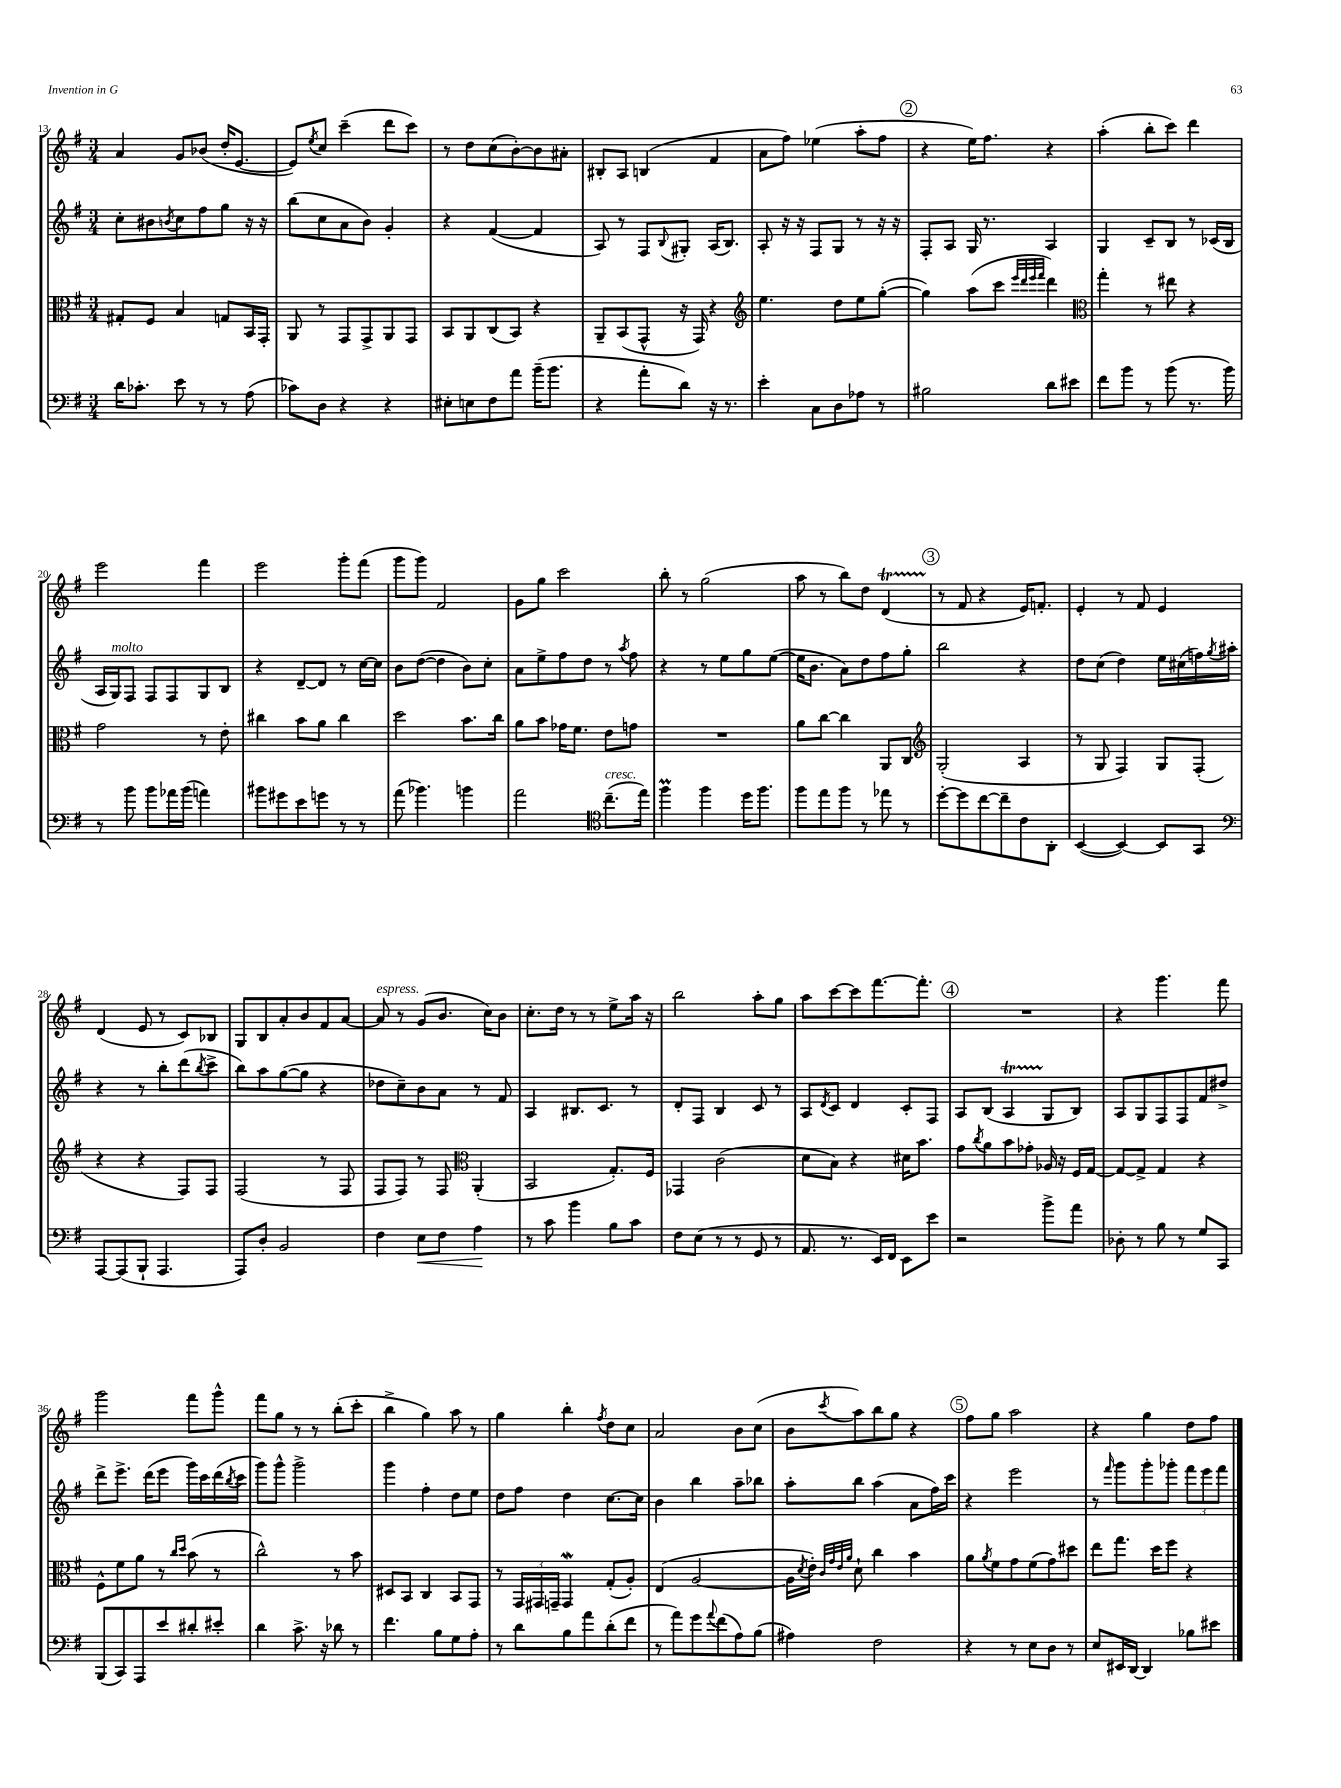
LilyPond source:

<<
\new StaffGroup <<
\new Staff = "s0" {
    \clef treble \key g \major \numericTimeSignature \time 3/4
    a'4 g'8 bes'8( d''16-. e'8.~ |
    e'8) \acciaccatura { e''8 } c''8 c'''4--( d'''8 c'''8) |
    r8 d''8 c''8( b'8~-.) b'8 ais'8-. |
    bis8-. a8 b4( fis'4 |
    a'8 fis''8) ees''4( a''8-. fis''8 |
    \mark \markup { \circle "2" } r4 e''16) fis''8. r4 |
    a''4-.( b''8-. c'''8) d'''4 |
    e'''2 fis'''4 |
    e'''2 g'''8-. fis'''8( |
    g'''8 g'''8) fis'2 |
    g'8 g''8 c'''2 |
    b''8-. r8 g''2( |
    a''8 r8 b''8) d''8 d'4\startTrillSpan( |
    \mark \markup { \circle "3" } r8\stopTrillSpan fis'8 r4 e'16) f'8.-. |
    e'4-. r8 fis'8 e'4 |
    d'4( e'8 r8 c'8) bes8 |
    g8 b8 a'8-. b'8 fis'8 a'8~ |
    a'8^\markup { \italic "espress." } r8 g'8( b'8. c''16) b'8 |
    c''8.-. d''16 r8 r8 e''8-> a''16 r16 |
    b''2 a''8-. g''8 |
    a''8 c'''8~ c'''8 fis'''8.~ fis'''8.-. |
    \mark \markup { \circle "4" } R2. |
    r4 g'''4. fis'''8 |
    g'''2 fis'''8 g'''8-^ |
    fis'''8 g''8 r8 r8 b''8-.( c'''8-. |
    b''4-> g''4) a''8 r8 |
    g''4 b''4-. \acciaccatura { fis''8 } d''8 c''8 |
    a'2 b'8 c''8( |
    b'8 \acciaccatura { c'''8 } a''8) b''8 g''8 r4 |
    \mark \markup { \circle "5" } fis''8 g''8 a''2 |
    r4 g''4 d''8 fis''8 \bar "|." |
}
\new Staff = "s1" {
    \clef treble \key g \major \numericTimeSignature \time 3/4
    c''8-. bis'8 \acciaccatura { b'8 } c''8 fis''8 g''8 r16 r16 |
    b''8( c''8 a'8 b'8) g'4-. |
    r4 fis'4~( fis'4 |
    a8) r8 fis8 \appoggiatura { b8 } gis8-. a16( b8.) |
    a8-. r16 r16 fis8 g8 r8 r16 r16 |
    \mark \markup { \circle "2" } fis8-. a8 g16 r8. a4 |
    g4 c'8-- b8 r8 ces'16( b16 |
    a16 g16^\markup { \italic "molto" }) fis8 fis8 fis8 g8 b8 |
    r4 d'8~-- d'8 r8 c''16~ c''16 |
    b'8 d''8~( d''4 b'8) c''8-. |
    a'8 e''8-> fis''8 d''8 r8 \acciaccatura { a''8 } fis''8 |
    r4 r8 e''8 g''8 e''8~( |
    e''16 b'8. a'8) d''8 fis''8 g''8-. |
    \mark \markup { \circle "3" } b''2 r4 |
    d''8 c''8( d''4) e''16 cis''16( f''16) \acciaccatura { g''8 } ais''16-. |
    r4 r8 b''8-. d'''8( \acciaccatura { b''8 } c'''8-> |
    b''8) a''8 g''8~( g''8 r4 |
    des''8 c''8--) b'8 a'8 r8 fis'8 |
    a4 bis8. c'8. r8 |
    d'8-. fis8 b4 c'8 r8 |
    a8 \acciaccatura { d'8 } c'8 d'4 c'8-. fis8 |
    \mark \markup { \circle "4" } a8 b8( a4\startTrillSpan g8\stopTrillSpan b8) |
    a8 g8 fis8 fis8 fis'8 dis''8-> |
    d'''8-> e'''8.-> d'''16( e'''8 g'''16) c'''16 d'''16( \acciaccatura { b''8 } c'''16 |
    g'''8) g'''8-^ g'''2-> |
    g'''4 fis''4-. d''8 e''8 |
    d''8 fis''8 d''4 c''8.~ c''16 |
    b'4 b''4 a''8-- bes''8 |
    a''8-. b''8 a''4( a'8 fis''16) c'''16 |
    \mark \markup { \circle "5" } r4 e'''2 |
    r8 \grace { fis'''16 } g'''8 g'''8-. ges'''8-. \tuplet 3/2 { fis'''8 e'''8 fis'''8 } \bar "|." |
}
\new Staff = "s2" {
    \clef alto \key g \major \numericTimeSignature \time 3/4
    gis8-. fis8 b4 g8 b,16 g,16-. |
    a,8 r8 g,8 g,8-> a,8 g,8 |
    b,8 a,8 c8( b,8) r4 |
    a,8-- b,8( g,8-^ r16 g,16) r4 |
    \clef treble e''4. d''8 e''8 g''8~-.( |
    \mark \markup { \circle "2" } g''4) a''8( c'''8 \grace { e'''32 d'''32 e'''32 fis'''32 } d'''4) |
    \clef alto g''4-. r8 eis''8 r4 |
    g'2 r8 e'8-. |
    cis''4 b'8 a'8 cis''4 |
    d''2 b'8. c''16 |
    a'8 b'8 ges'16 fis'8. e'8 g'8 |
    R2. |
    a'8 c''8~ c''4 a,8 c8 |
    \mark \markup { \circle "3" } \clef treble g2-.( a4 |
    r8 g8 fis4) g8 fis8-.( |
    r4 r4 fis8) fis8 |
    fis2( r8 fis8 |
    fis8 fis8) r8 fis8 \clef alto a,4-.( |
    b,2 g8.-.) fis16 |
    ges,4 c'2( |
    d'8 b8) r4 dis'16 b'8. |
    \mark \markup { \circle "4" } g'8 \acciaccatura { c''8 } a'8 b'8 ges'8-. aes16 r16 fis16 g16~ |
    g8~ g8-> g4 r4 |
    fis8-^ fis'8 a'8 r8 \grace { c''16 d''16 } b'8( r8 |
    c''2-^) r8 b'8 |
    dis8 b,8 c4 b,8 g,8 |
    r8 \tuplet 3/2 { g,16 gis,16 g,16-- } g,4\mordent g8-.( a8-.) |
    e4( a2~ |
    a16 \acciaccatura { d'8 } e'16-.) \grace { c'32 g'32 e'32 a'32 } d'8-! c''4 b'4 |
    \mark \markup { \circle "5" } a'8 \acciaccatura { a'8 } fis'8 g'8 fis'8( g'8) dis''8 |
    e''8 g''8. d''16 fis''8 r4 \bar "|." |
}
\new Staff = "s3" {
    \clef bass \key g \major \numericTimeSignature \time 3/4
    d'16 ces'8.-. e'8 r8 r8 a8( |
    ces'8) d8 r4 r4 |
    eis8-. e8 fis8 a'8 b'16--( b'8. |
    r4 a'8-. d'8) r16 r8. |
    e'4-. c8 d8 aes8 r8 |
    \mark \markup { \circle "2" } bis2 d'8 eis'8 |
    fis'8 b'8 r8 b'8( r8. b'16) |
    r8 b'8 b'8 aes'16 b'16( a'4) |
    bis'8 gis'8 e'8 g'8 r8 r8 |
    a'8( bes'4.) b'4 |
    a'2 \clef tenor c''8.--^\markup { \italic "cresc." }( e''16) |
    fis''4\prall fis''4 d''16 fis''8. |
    fis''8 e''8 fis''8 r8 ees''8 r8 |
    \mark \markup { \circle "3" } d''8~-. d''8 c''8~ c''8-- c'8 a,8-. |
    b,4~( b,4~) b,8 g,8 |
    \clef bass a,,8~ a,,8( b,,8-! a,,4. |
    a,,8) d8-. b,2 |
    fis4 e8\< fis8 a4\! |
    r8 c'8 b'4 b8 c'8 |
    fis8 e8( r8 r8 g,8 r8 |
    a,8. r8. e,16) fis,16 e,8 e'8 |
    \mark \markup { \circle "4" } r2 b'8-> a'8 |
    des8-. r8 b8 r8 g8 c,8 |
    b,,8( c,8) a,,8 e'8 dis'8-. eis'8-. |
    d'4 c'8.-> r16 des'8 r8 |
    fis'4. b8 g8 a8-. |
    r8 d'8 b8 a'8 d'8-.( fis'8 |
    r8 a'8) g'8 \appoggiatura { a'8 } fis'8( a8) b8( |
    ais4) fis2 |
    \mark \markup { \circle "5" } r4 r8 e8 d8 r8 |
    e8 eis,16 d,16~ d,4 bes8 eis'8 \bar "|." |
}
>>
>>
\layout { \context { \Score currentBarNumber = #13 } }
